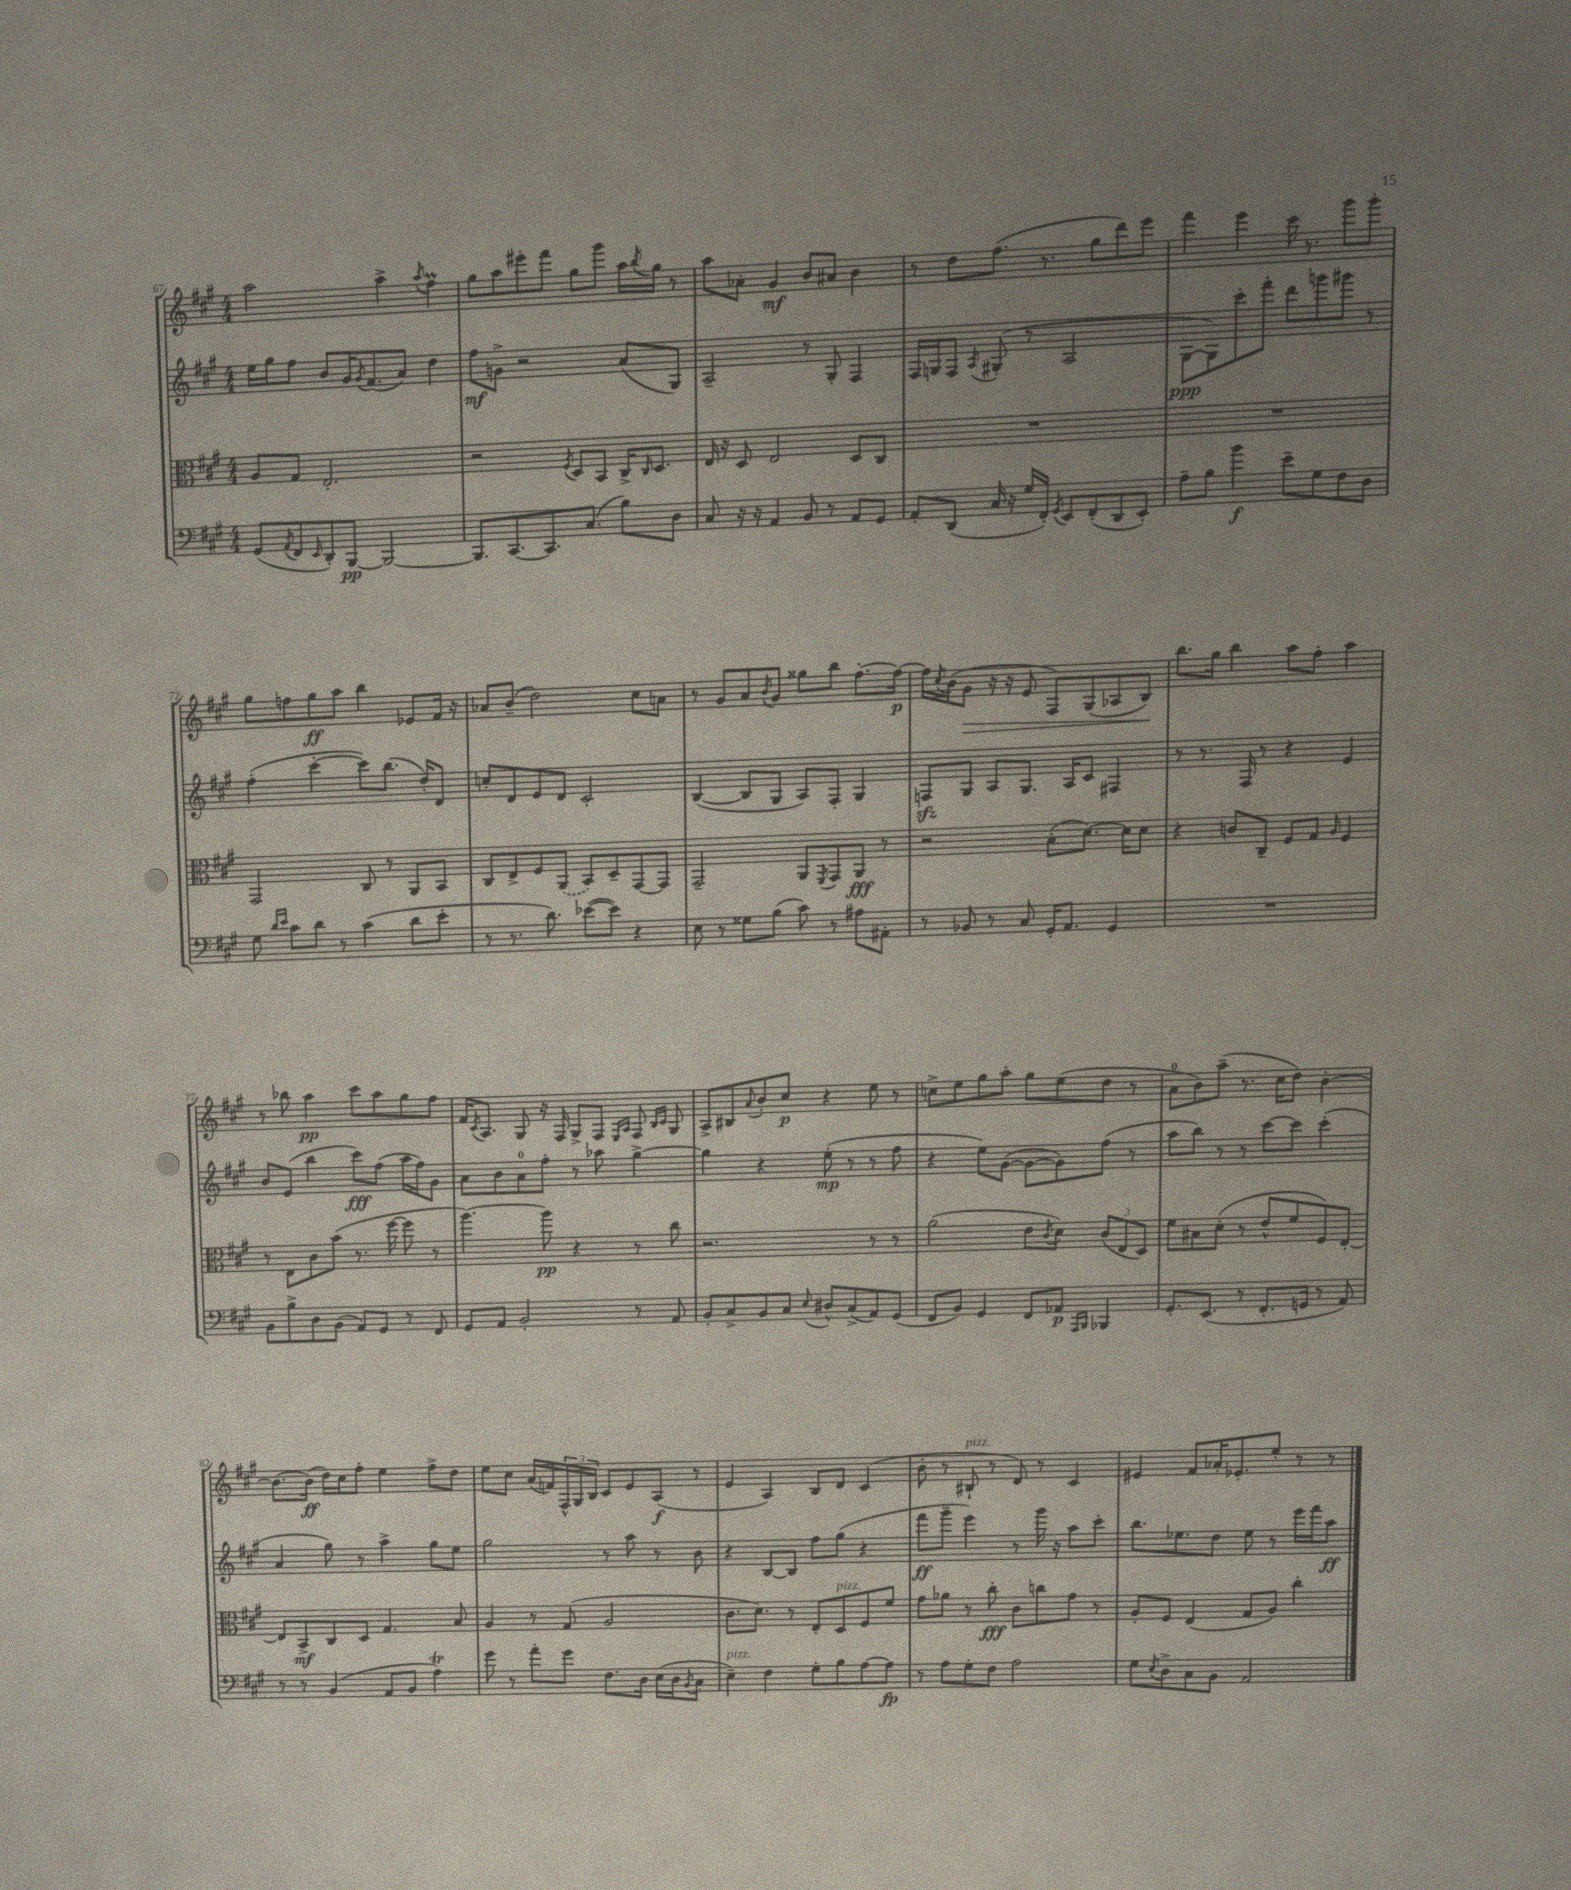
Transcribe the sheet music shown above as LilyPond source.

<<
\new StaffGroup <<
\new Staff = "s0" {
    \clef treble \key a \major \numericTimeSignature \time 4/4
    a''2 a''4-> \acciaccatura { a''8 } fis''4\prall |
    gis''8 a''8 eis'''8-. fis'''8 gis''8 gis'''8 a''16 \acciaccatura { b''8 } gis''16 r8 |
    a''8 aes'8-. gis'4\mf b'8 ais'8 b'4 |
    r8 d''8 fis''8.( r8. gis''8 d'''8) e'''8 |
    fis'''4 e'''4 cis'''16 r8. gis'''8 gis'''8-. |
    gis''8 f''8 gis''8\ff a''8 b''4 ees'8 fis'16 r16 |
    aes'8 b'8--( d''2) cis''8 a'8 |
    r8 gis'8 a'8 \acciaccatura { b'8 } gis'8 gisis''8 b''8 fis''8.~-. fis''16~\p |
    fis''16 \acciaccatura { cis''8 } b'16( gis'8\> r16 r16 e'8 fis8) gis8( aes8 b8\!) |
    b''8. gis''16 b''4 a''8 fis''8-. a''4 |
    r8 bes''8 a''4\pp cis'''8 a''8 gis''8 fis''8 |
    fis'16 \acciaccatura { cis'8 } a8. gis8 r16 fis16 gis8-> fis8 \grace { e16 a16 } fis8 \grace { b16 cis'16 } gis8 |
    a8-> bis8 \appoggiatura { a'8 } b'8-. cis''8\p r4 e''8 r8 |
    c''8-> e''8 gis''8 a''8-. gis''8 e''8( d''8 r8 |
    a'8-0 b'8) a''8--( r8. cis''16 d''8) b'4~-. |
    b'8.~ b'16\ff( d''16) cis''16 fis''8-. e''4 fis''8-> d''8 |
    e''8 cis''8 a'16( f'16) \tuplet 3/2 { fis16-^ gis16 b16 } cis'8 e'8 a8\f( r8 |
    e'4 a4) b8 d'8 cis'4( |
    b'8-. r8 bis8-!^\markup { \italic "pizz." } r8 d'8) r8 cis'4 |
    eis'4 fis'8 aes'16-. ees'8.-. e''8-. r8 r8 \bar "|." |
}
\new Staff = "s1" {
    \clef treble \key a \major \numericTimeSignature \time 4/4
    e''16 gis''16 fis''8 b'8 gis'16 \acciaccatura { gis'8 } fis'8.( a'8) d''4 |
    fis''8\mf g'8-> r2 a'8( gis8) |
    a2-- r8 gis8-. fis4 |
    fis16 g16 fis8 \acciaccatura { a8 } gis8-.( r8 a2 |
    gis8~\ppp gis8) cis'''8-. fis'''8-. d'''8 g'''8 gis'''8 r8 |
    fis''4-.( cis'''4~-. cis'''8) b''8.( d''16-.) d'8 |
    c''8-. d'8 e'8 d'8 cis'2-. |
    b4~( b8 gis8 a8) fis8-. gis4 |
    f8\sfz gis8 a8 gis8. a16 cis'8 fis4 |
    r8 r8. fis16 r8 r4 e'4 |
    b'8 e'8( b''4 cis'''8\fff) fis''8( a''16 fis''16) gis'8 |
    a'8 b'8 a'8-0 fis''8-. r8 aes''8 gis''4~-> |
    gis''4 r4 e''8-.\mp( r8 r8 fis''8 |
    r4 e''8) gis'8~( gis'8~ gis'8) fis''8( r8 |
    a''8 b''8) r8 r8 cis'''8~ cis'''8 cis'''4-.( |
    a'4 gis''8) r8 a''4-> gis''8 e''8 |
    gis''2 r8 a''8 r8 b'8 |
    r4 b8~ b8 fis''8 gis''8( r4 |
    fis'''8\ff gis'''8-- e'''4) r8 gis'''16 r16 a''8 cis'''8-. |
    b''8. ees''8. d''8 ees''8 r8 e'''16 fis'''16 a''8\ff \bar "|." |
}
\new Staff = "s2" {
    \clef alto \key a \major \numericTimeSignature \time 4/4
    a8 gis8 e2.-. |
    r2 \acciaccatura { fis8 } d8 b,8 cis16-> \grace { cis16 } d8. |
    e16 r16 d8 e2 d8 cis8 |
    R1 |
    R1 |
    gis,2 cis8 r8 a,8 b,8 |
    cis8 e8-> fis8 \once \slurDashed a,8( b,8) d8-- gis,8~ gis,8 |
    gis,2-- a,8 \acciaccatura { fis,8 } gis,8 a,8\fff r8 |
    r2 b8-.( d'8.~) d'16 d'8 |
    r4 c'8 cis8-- fis8 gis8 \grace { a16 } fis4 |
    r8 e8 cis'8 b'8( r8. fis''16~ fis''8 r8 |
    a''4.~) a''8\pp r4 r8 cis''8 |
    r2. r8 r8 |
    a'2( e'8 \acciaccatura { cis'8 } d'8) \tuplet 3/2 { cis'8( e8 d8) } |
    fis'8 bis8 d'8-.( r8 e'8-^ fis'8 fis8) e8~-. |
    e8 b,8->\mf cis8 d8 gis4. b8 |
    a4 r8 gis8( a2 |
    cis'8. d'8.) r8 e8-. d8^\markup { \italic "pizz." } fis8 fis'8 |
    gis'8 aes'8 r8 cis''8-.\fff cis'8 c''8 gis'8 r8 |
    a8-. fis8 e4( gis8 a8) cis''4-. \bar "|." |
}
\new Staff = "s3" {
    \clef bass \key a \major \numericTimeSignature \time 4/4
    gis,8( \acciaccatura { a,8 } fis,8 \grace { e,16 } d,8-.) b,,8~\pp b,,2~ |
    b,,8. cis,8.~ cis,8. cis8.( b8) d8 |
    cis8 r16 r16 a,4 b,8 r8 a,8 gis,8 |
    a,8-. d,8( cis16 r16 gis16 fis,16-.) \acciaccatura { gis,8 } e,8 fis,8-.( d,8 e,8-.) |
    a8-- b8 b'4\f e'8-- gis8 fis8 d8 |
    gis8 \grace { d'16 e'16 } cis'8 d'8 r8 cis'4( d'8 e'8-. |
    r8 r8. d'8.) ees'8~( ees'8) r4 |
    e8 r8 gisis8 b8( cis'8) r8 ais8 ais,8-. |
    r8 bes,8 r8 cis8 gis,16-. a,8. gis,4 |
    R1 |
    b,8 b8-> d8 b,8( a,8) gis,8 r8 fis,8 |
    gis,8 a,8 b,2-. r8 a,8 |
    b,8-. cis8-> b,8 cis8 \appoggiatura { e8 } dis8-^ cis8->( a,8) gis,8( |
    fis,8 b,8) gis,4 fis,8 aes,8\p \grace { a,,16 b,,16 } bes,,4 |
    gis,8.-. e,8.( r8 fis,8.-. g,16 r8 a,8) |
    r8 r8 b,4( a,8 b,8 a4\trill) |
    gis'8 r8 a'8-. gis'8 fis8. d16 e16( d16 \acciaccatura { b,8 } cis8 |
    e4--^\markup { \italic "pizz." }) fis4 gis8-. b8 a8~ a8\fp |
    r8 a8 gis8-. fis8 a2 |
    gis8 \acciaccatura { e8 } d8-> cis8 b,8 a,2 \bar "|." |
}
>>
>>
\layout { \context { \Score currentBarNumber = #67 } }
